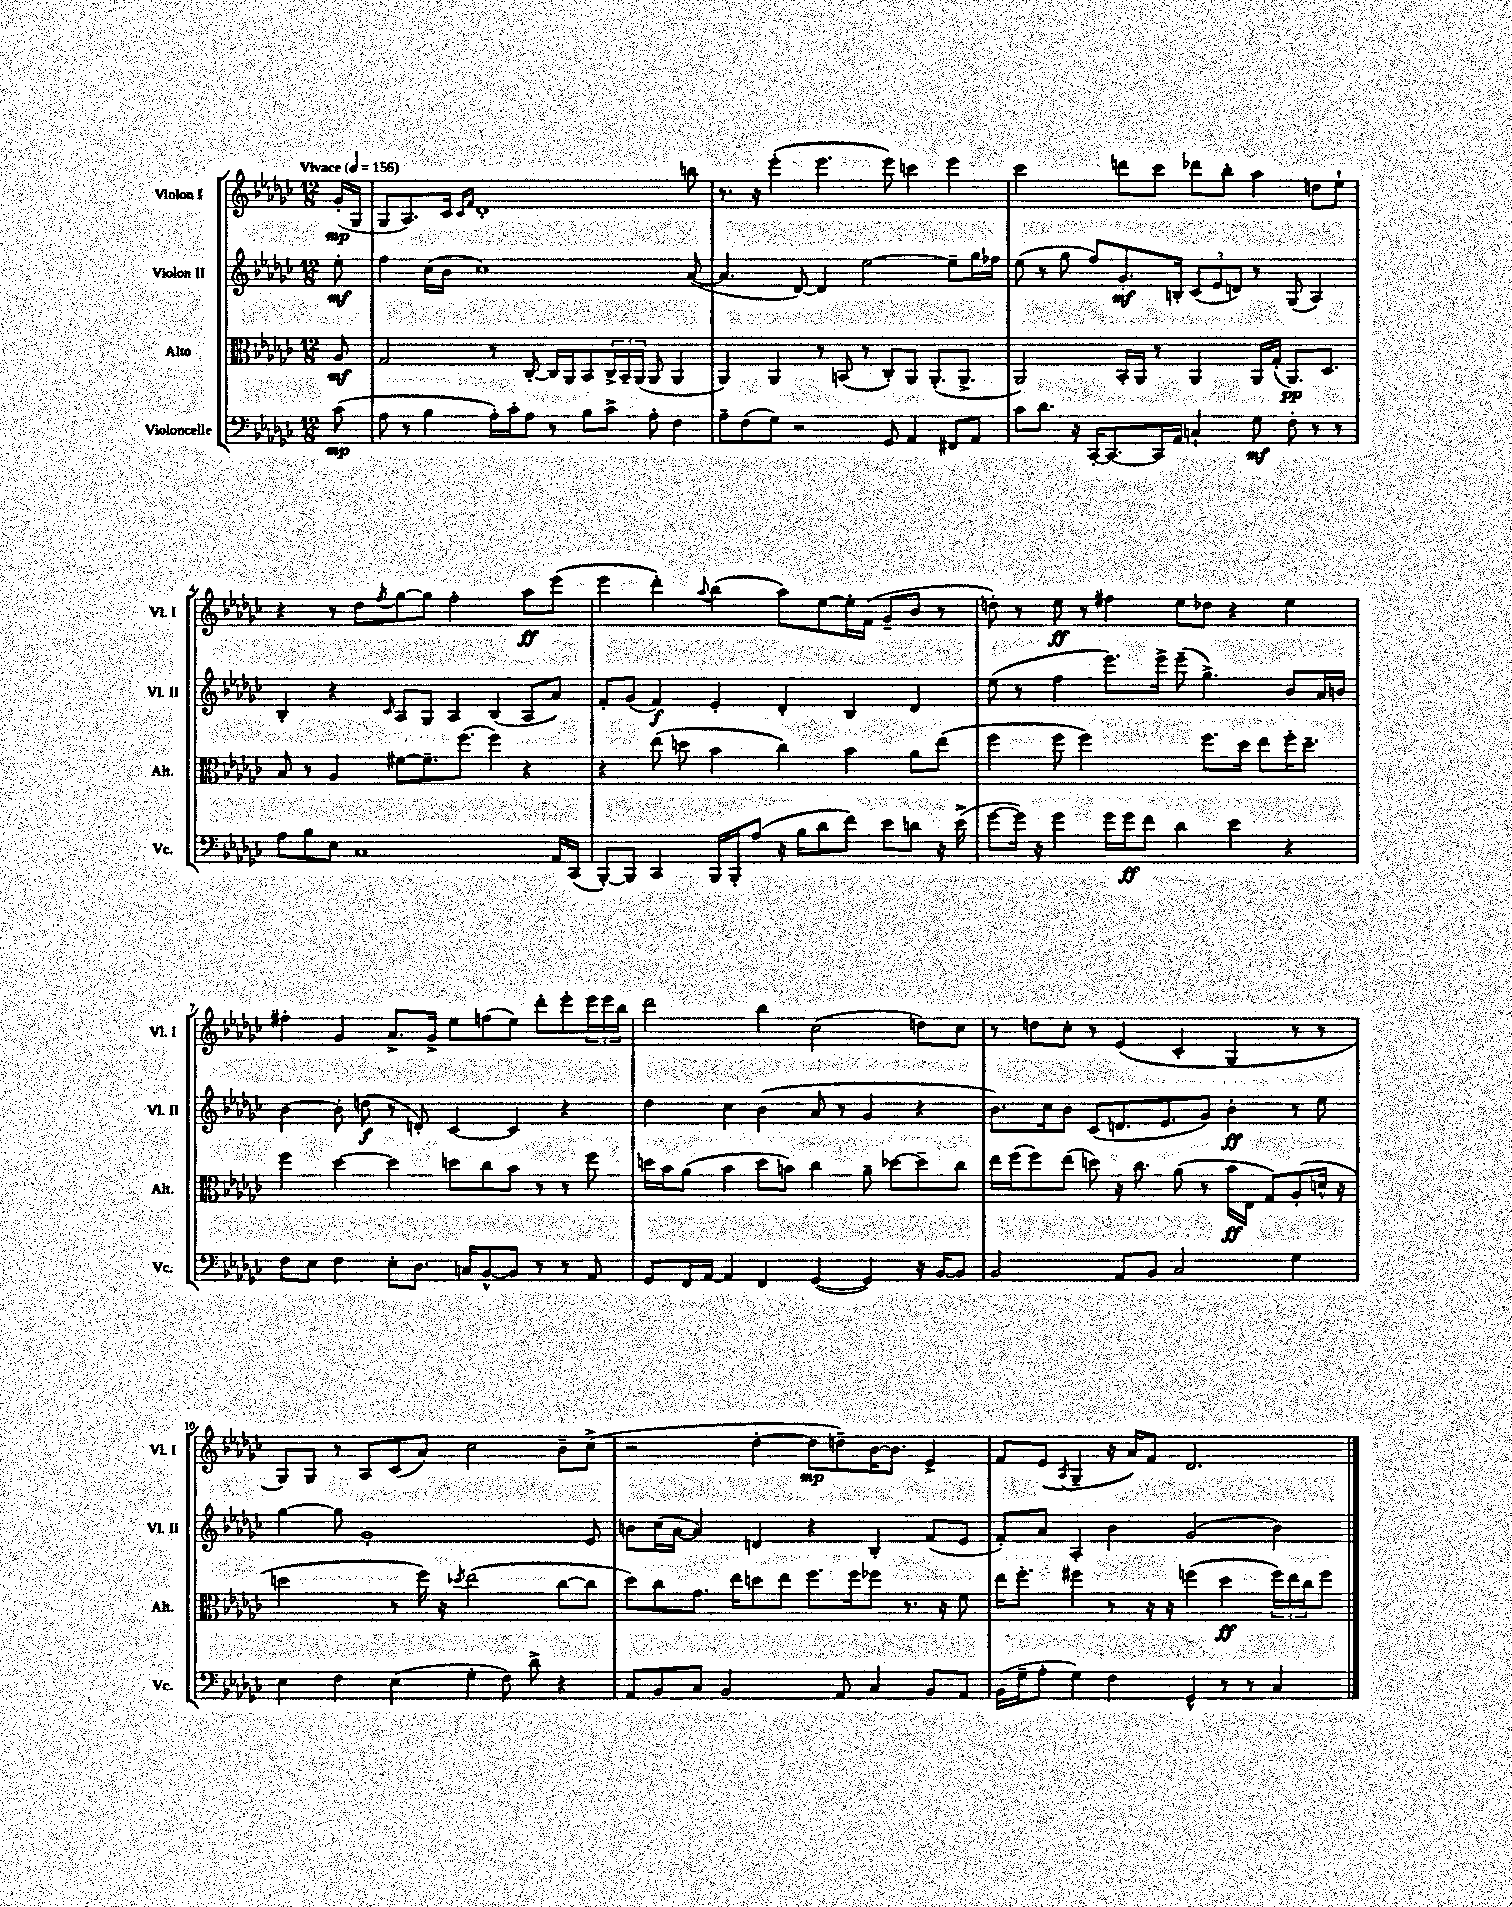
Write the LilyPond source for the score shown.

<<
\new StaffGroup <<
\new Staff = "s0" \with { instrumentName = "Violon I" shortInstrumentName = "Vl. I" } {
    \clef treble \key ges \major \numericTimeSignature \time 12/8 \partial 8 \tempo "Vivace" 4 = 156
    ges'16-.\mp( ges16 |
    ges8 aes8.) ces'16 \grace { ces'16 f'16 } des'1-. b''8 |
    r8. r16 ees'''4-.( ees'''4. ees'''8) c'''4 ees'''4 |
    ces'''2 d'''8 ces'''8 des'''8 bes''8-. aes''4 d''8 ees''8-! |
    r4 r8 des''8 \acciaccatura { f''8 } ges''8~ ges''8 f''2-. aes''8\ff ees'''8( |
    ees'''4 des'''4-.) \appoggiatura { aes''8 } bes''4( aes''8) ees''8~ ees''16-. f'16( ges'8-- bes'8 r8 |
    d''8-.) r8 ees''8\ff r8 fis''4 ees''8 des''8 r4 ees''4 |
    fis''4-. ges'4 aes'8.-> ges'16-> ees''8 f''8( ees''8) des'''8-. ees'''8-. \tuplet 3/2 { ees'''16 ees'''16 bes''16 } |
    des'''2 bes''4 ces''2( d''8) ces''8 |
    r8 d''8 ces''8-. r8 ees'4( ces'4-. ges4 r8 r8 |
    ges8) ges8 r8 aes8 ces'8( aes'8) ces''2 bes'8-- ces''8->( |
    r2 des''4~-. des''8\mp d''8--) bes'16~ bes'8. ees'4-> |
    f'8 ees'8( \acciaccatura { aes8 } ges4-- r16 aes'16) f'8 des'2. \bar "|." |
}
\new Staff = "s1" \with { instrumentName = "Violon II" shortInstrumentName = "Vl. II" } {
    \clef treble \key ges \major \numericTimeSignature \time 12/8 \partial 8
    ees''8-.\mf |
    f''4 ces''16( bes'16 ces''1) aes'8~( |
    aes'4. des'8~) des'4 ees''2~ ees''8-- ges''16 fes''16 |
    ees''8( r8 ges''8 f''8) ges'8.-.\mf b16-. \tuplet 3/2 { ces'8( ees'8 d'8) } r8 ges8( aes4) |
    bes4-. r4 \grace { ces'16 } aes8 ges8 aes4 bes4( aes8 aes'8) |
    f'8-. ges'8( f'4\f) ees'4-. des'4-. bes4 des'4 |
    ees''8( r8 f''4 ees'''8.) ees'''16-> ees'''8--( ges''4.->) bes'8 aes'16 b'16 |
    bes'4~ bes'8-. d''8\f( r8 d'8-.) ces'4~ ces'4 r4 |
    des''4 ces''4 bes'4( aes'8 r8 ges'4 r4 |
    bes'8.) ces''16 bes'8 ces'8( d'8. ees'8. ges'8) bes'4-.\ff r8 ees''8 |
    ges''4~ ges''8 ges'1-. ees'8 |
    b'8 ces''16( aes'16~ aes'4) d'4 r4 bes4-. f'8( ees'8 |
    f'8-.) aes'8 aes4-. bes'4 ges'2( bes'4) \bar "|." |
}
\new Staff = "s2" \with { instrumentName = "Alto" shortInstrumentName = "Alt." } {
    \clef alto \key ges \major \numericTimeSignature \time 12/8 \partial 8
    aes8\mf |
    ges2 r8 ces8~-. ces16 aes,16 bes,8 \tuplet 3/2 { ces16-> bes,16-- aes,16( } aes,8 aes,4 |
    aes,4) aes,4 r8 b,8( r8 ces8-.) aes,8 aes,8.-.( aes,8.-> |
    aes,2) bes,16-. aes,16 r8 aes,4 aes,16 ges16-.( aes,8.\pp) des8. |
    bes8 r8 aes4 fis'8~ fis'8.-- f''8.( f''4) r4 |
    r4 ees''8( d''8 bes'4 ces''4) bes'4 aes'8 ees''8( |
    f''4 f''8 f''2) f''8. des''16 ees''8 f''16-. des''8.-- |
    f''4 des''4~ des''4 d''8 ces''8 bes'8 r8 r8 f''8 |
    d''16 bes'16 aes'8( bes'4 d''8 b'8) ces''4 aes'8-- des''8~ des''8-- ces''8 |
    ees''16 f''16( f''8) ees''8( d''8) r16 ces''8. aes'8( r8 bes'16\ff ees16 ges8) aes8-.( d'16-^ r16 |
    d''2 r8 f''16) r16 \acciaccatura { des''8 } ees''2( ces''8~ ces''8 |
    des''8) ces''8 ges'8. ees''16 d''8 ees''8 f''8. f''16 fes''8 r8. r16 f'8 |
    ees''16 f''8.-. fis''4 r8 r16 r16 f''4( des''4\ff \tuplet 3/2 { f''16) ees''16 ces''16 } f''8 \bar "|." |
}
\new Staff = "s3" \with { instrumentName = "Violoncelle" shortInstrumentName = "Vc." } {
    \clef bass \key ges \major \numericTimeSignature \time 12/8 \partial 8
    ces'8\mp( |
    aes8 r8 bes4 aes16-.) ces'16-. aes8 r8 bes8 ces'8-> aes8-. f4 |
    aes8-- f8( ges8) r2 ges,8 aes,4 fis,8 aes,8 |
    ces'8 des'8. r16 ces,16~-. ces,8.~ ces,16 aes,16 c4-! ges8\mf f8-. r8 r8 |
    aes8 bes8 ees8 ces1 aes,16 ces,16( |
    bes,,8~-.) bes,,8 ces,4 bes,,16 bes,,16-. aes8( r16 bes16 des'8 f'8) ees'8 d'8 r16 ees'16->( |
    ges'8~ ges'16) r16 ges'4 ges'16 ges'16\ff f'8 des'4 ees'4 r4 |
    f8 ees8 f4 ees8-. des8. c16 bes,8~-^ bes,8 r8 r8 aes,8 |
    ges,8 f,16 aes,16~ aes,4 f,4 ges,4~( ges,4) r16 bes,16~ bes,8 |
    bes,2 aes,8 bes,8 ces2 ges4 |
    ees4 f4 ees4( ges4-. f8) des'8-> r4 |
    aes,8 bes,8 ces8 bes,2 aes,8 ces4 bes,8 aes,8 |
    bes,16( ges16-- aes8-. ges4) f4 ges,4-^ r8 r8 ces4 \bar "|." |
}
>>
>>
